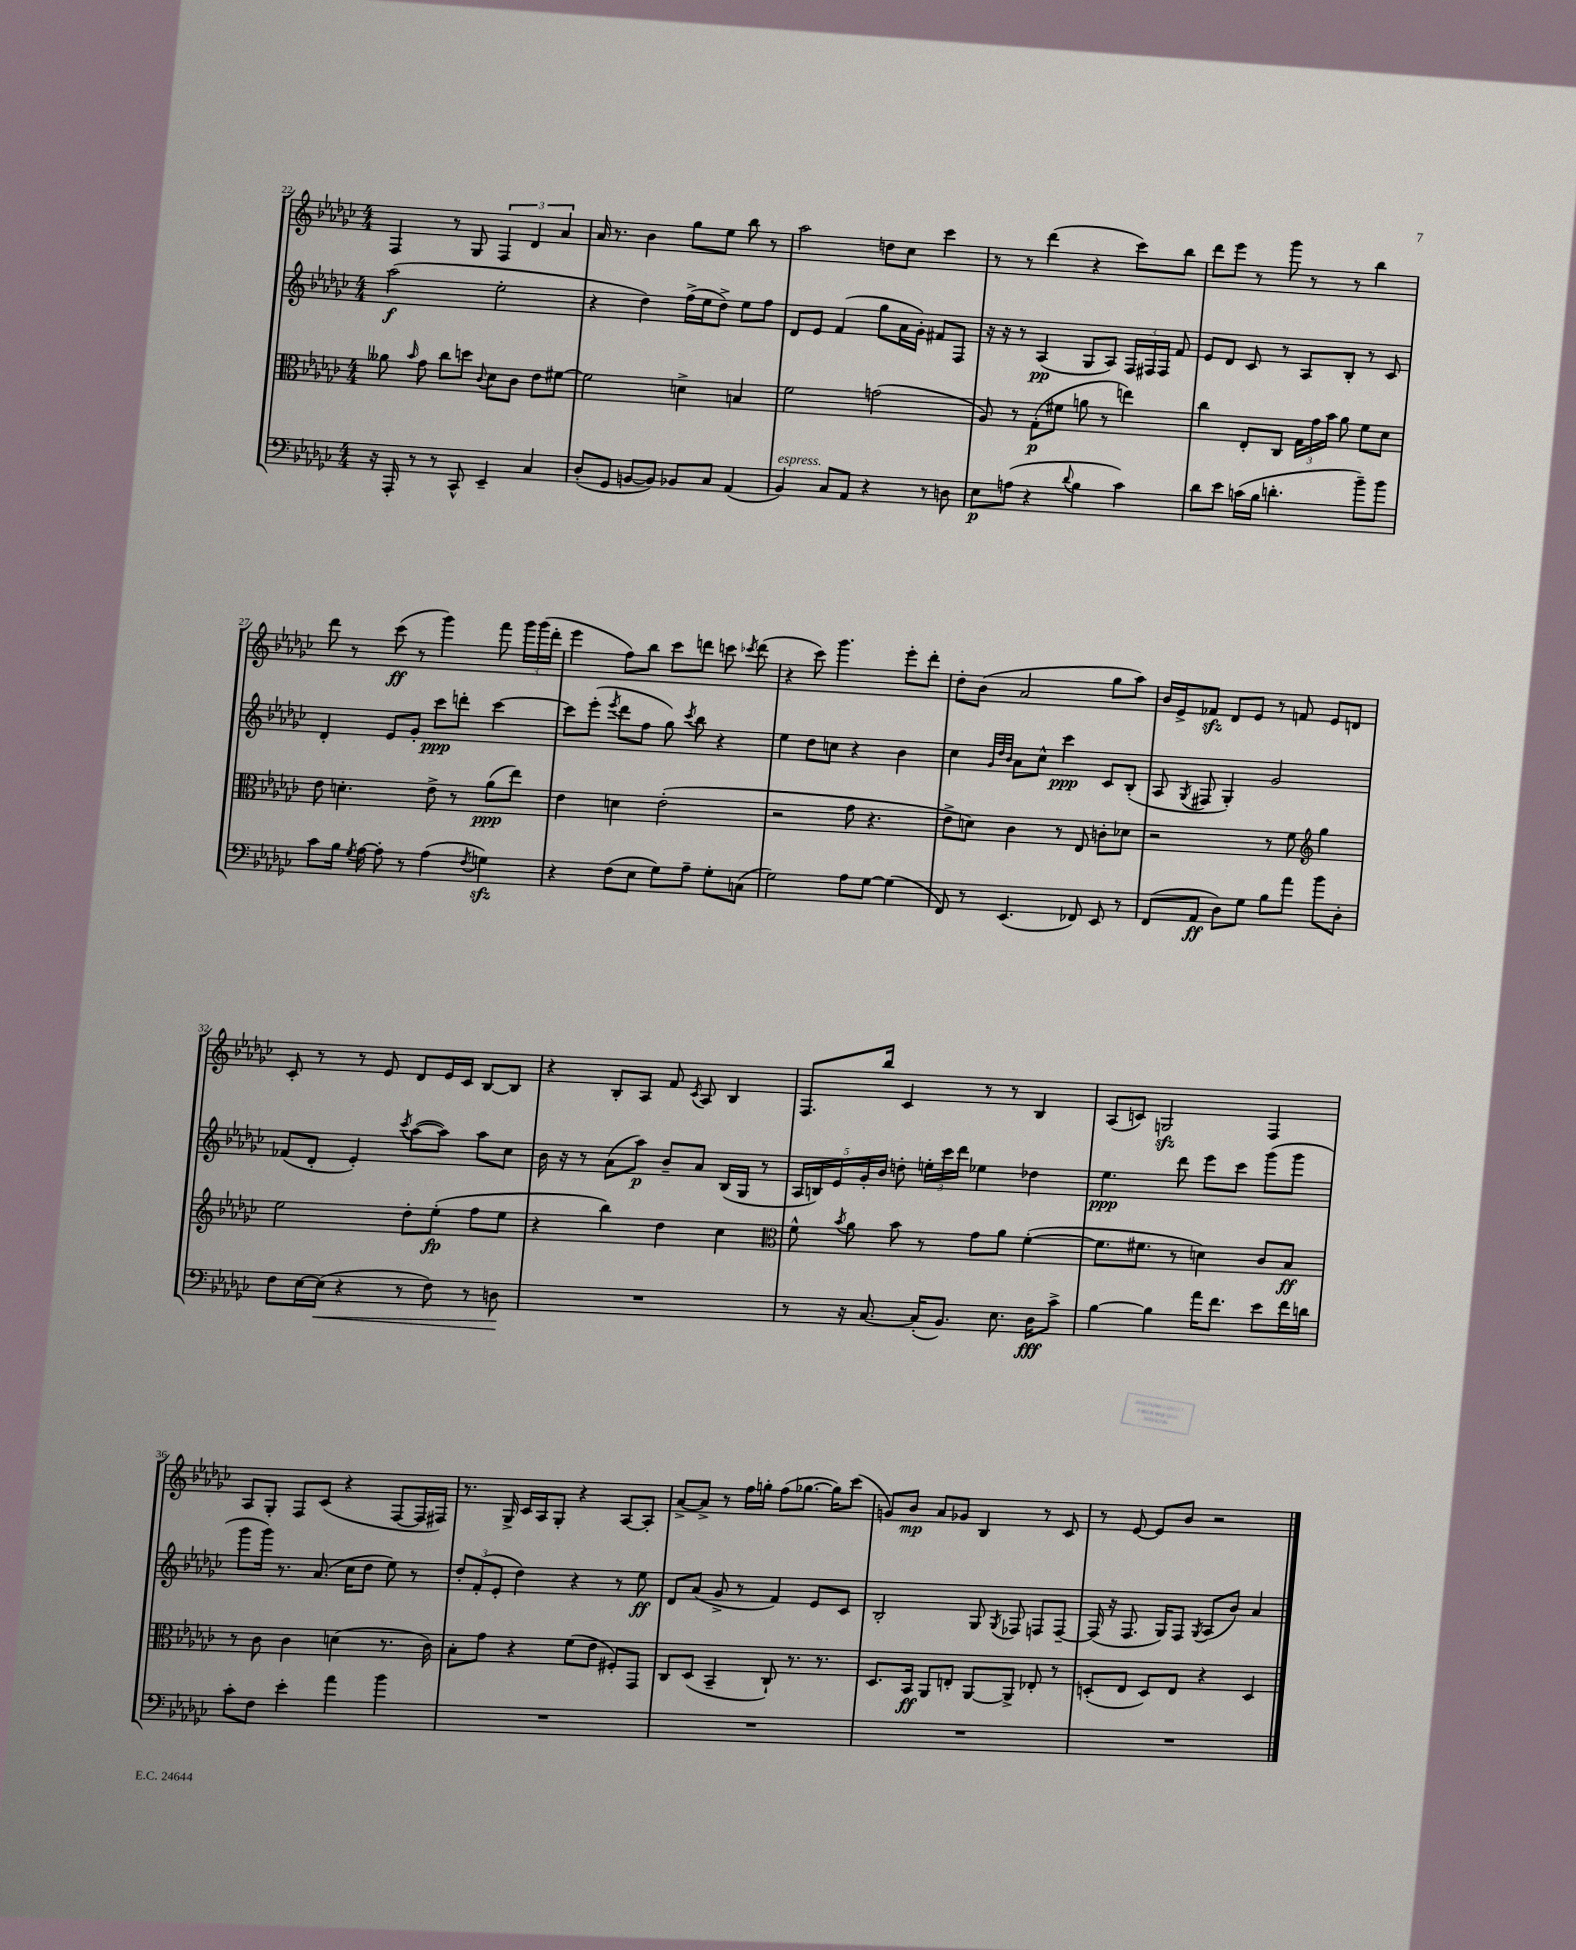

**kern	**dynam	**kern	**dynam	**kern	**dynam	**kern	**dynam
*part4	*part4	*part3	*part3	*part2	*part2	*part1	*part1
*staff4	*staff4	*staff3	*staff3	*staff2	*staff2	*staff1	*staff1
*clefF4	*	*clefC3	*	*clefG2	*	*clefG2	*
*k[b-e-a-d-g-c-]	*	*k[b-e-a-d-g-c-]	*	*k[b-e-a-d-g-c-]	*	*k[b-e-a-d-g-c-]	*
*M4/4	*	*M4/4	*	*M4/4	*	*M4/4	*
=22	=22	=22	=22	=22	=22	=22	=22
16r	.	8a--X\	.	(2aa-\	f	4F/	.
16AAA-'/	.	.	.	.	.	.	.
.	.	16qqb-/	.	.	.	.	.
8r	.	8g-\	.	.	.	.	.
8r	.	8cc-\L	.	.	.	8r	.
8CC-^^/	.	8ddn\J	.	.	.	8G-/	.
.	.	8qqc-/	.	.	.	.	.
4EE-~/	.	8d-\L	.	2ee-'\	.	6F/	.
.	.	8c-\J	.	.	.	.	.
.	.	.	.	.	.	6d-/	.
4C-/	.	8e-\L	.	.	.	.	.
.	.	.	.	.	.	6a-/	.
.	.	[8f#X\J	.	.	.	.	.
=23	=23	=23	=23	=23	=23	=23	=23
(8D-'/L	.	2f#\]	.	4r	.	16a-/	.
.	.	.	.	.	.	8.r	.
8GG-/J	.	.	.	.	.	.	.
[8BBn/L	.	.	.	4dd-\)	.	4b-\	.
8BB/J])	.	.	.	.	.	.	.
8BB-X/L	.	4dn^\	.	(16ff^\LL	.	8gg-\L	.
.	.	.	.	16ee-\J	.	.	.
8C-/J	.	.	.	8dd-^\J)	.	8ee-\J	.
(4AA-/	.	4Bn/	.	8ee-\L	.	8bb-\	.
.	.	.	.	8ff\J	.	8r	.
=24	=24	=24	=24	=24	=24	=24	=24
!LO:TX:a:i:t=espress.	!	!	!	!	!	!	!
4BB-/)	.	2f\	.	8d-/L	.	2aa-\	.
.	.	.	.	8e-/J	.	.	.
8C-/L	.	.	.	(4f/	.	.	.
8AA-/J	.	.	.	.	.	.	.
4r	.	(2gn\	.	8gg-\L	.	8ddn\L	.
.	.	.	.	16a-\L	.	8cc-\J	.
.	.	.	.	16g-'\JJ)	.	.	.
8r	.	.	.	8f#X/L	.	4ccc-\	.
8Dn\	.	.	.	8F/J	.	.	.
=25	=25	=25	=25	=25	=25	=25	=25
8E-\L	p	8A-/)	.	16r	.	8r	.
.	.	.	.	16r	.	.	.
(8An\J	.	8r	.	8r	.	8r	.
4r	.	(8G-'\L	p	(4A-/	pp	(4ddd-\	.
.	.	8f#X\J	.	.	.	.	.
8qqd-/	.	.	.	.	.	.	.
4B-\	.	8an\	.	8G-/L	.	4r	.
.	.	8r	.	8A-/J)	.	.	.
4c-\)	.	4een\)	.	24F/LL	.	8ccc-\L)	.
.	.	.	.	24F#X/	.	.	.
.	.	.	.	24F#/JJ	.	.	.
.	.	.	.	8f/	.	8bb-\J	.
=26	=26	=26	=26	=26	=26	=26	=26
8d-\L	.	4cc-\	.	8e-/L	.	8ddd-\L	.
8e-\J	.	.	.	8d-/J	.	8eee-\J	.
(16cn\LL	.	8E-'/L	.	8c-/	.	8r	.
16B-\JJ	.	.	.	.	.	.	.
4.dn'\	.	8C-/J	.	8r	.	8ggg-\	.
.	.	24G-\LL	.	8A-/L	.	8r	.
.	.	24g-\	.	.	.	.	.
.	.	24b-\JJ	.	.	.	.	.
.	.	8a-\	.	8B-'/J	.	8r	.
8b-~\L)	.	8f\L	.	8r	.	4bb-\	.
8b-\J	.	8d-\J	.	8c-/	.	.	.
!!LO:LB:g=z
=27	=27	=27	=27	=27	=27	=27	=27
8c-\L	.	8e-\	.	4d-'/	.	8ddd-\	.
16B-\Jk	.	4.dn'\	.	.	.	8r	.
8qG-/	.	.	.	.	.	.	.
[16A-\	.	.	.	.	.	.	.
8A-'\]	.	.	.	8e-/L	.	(8ccc-\	ff
8r	.	.	.	8g-'/J	.	8r	.
(4A-\	.	8e-^\	.	8ccc-\L	ppp	4ggg-\)	.
.	.	8r	.	8dddn'\J	.	.	.
8qF/	.	.	.	.	.	.	.
4Gnzz\)	.	(8a-\L	ppp	[4ccc-\	.	8fff\	.
.	.	8ee-\J)	.	.	.	24ggg-\LL	.
.	.	.	.	.	.	(24ggg-\	.
.	.	.	.	.	.	24ddd-'\JJ	.
=28	=28	=28	=28	=28	=28	=28	=28
4r	.	4e-\	.	8ccc-\L]	.	4eee-\	.
.	.	.	.	(8eee-'\J	.	.	.
.	.	.	.	8qeee-/	.	.	.
(8F\L	.	4dn\	.	8ddd-\L	.	8ff\L)	.
8E-\J	.	.	.	8ff\J	.	8bb-\J	.
8G-\L)	.	(2e-'\	.	8gg-\)	.	8ccc-\L	.
.	.	.	.	8qccc-/	.	.	.
8A-~\J	.	.	.	8bb-\	.	8dddn\J	.
8G-'\L	.	.	.	4r	.	8cccn\	.
.	.	.	.	.	.	8qccc-X/	.
(8Cn\J	.	.	.	.	.	(8ddd\	.
=29	=29	=29	=29	=29	=29	=29	=29
2G-\)	.	2r	.	4ee-\	.	4r	.
.	.	.	.	8dd-\L	.	8ccc-\)	.
.	.	.	.	8ccn\J	.	4.ggg-\	.
8A-\L	.	8g-\	.	4r	.	.	.
[8G-\J	.	4.r	.	.	.	.	.
(4G-\]	.	.	.	4b-\	.	8eee-'\L	.
.	.	.	.	.	.	8ddd-'\J	.
=30	=30	=30	=30	=30	=30	=30	=30
8FF/)	.	8e-^\L	.	4cc-\	.	8dd-'\L	.
8r	.	8dn\J)	.	.	.	(8b-\J	.
.	.	.	.	32qqg-/LLL	.	.	.
.	.	.	.	32qqdd-/	.	.	.
.	.	.	.	32qqb-/JJJ	.	.	.
(4.EE-/	.	4c-\	.	8a-\L	.	2a-/	.
.	.	.	.	8cc-^^\J	.	.	.
.	.	8r	.	4ccc-\	ppp	.	.
8FF-X/)	.	8E-/	.	.	.	.	.
8EE-/	.	8cn'\L	.	8c-/L	.	8gg-\L	.
8r	.	8d-X\J	.	(8B-'/J	.	8aa-\J)	.
=31	=31	=31	=31	=31	=31	=31	=31
(8FF/L	.	2r	.	8A-/	.	16b-/LL	.
.	.	.	.	.	.	16e-^/J	.
.	.	.	.	8qG-/	.	.	.
8AA-/J	ff	.	.	8F#X/	.	8f-Xzz/J	.
8D-\L)	.	.	.	4G-'/)	.	8d-/L	.
8G-\J	.	.	.	.	.	8e-/J	.
8B-\L	.	8r	.	2g-/	.	8r	.
8a-\J	.	8f\	.	.	.	8fn/	.
*	*	*clefG2	*	*	*	*	*
8b-\L	.	4gg-\	.	.	.	8e-/L	.
8D-'\J	.	.	.	.	.	8dn/J	.
!!LO:LB:g=z
=32	=32	=32	=32	=32	=32	=32	=32
8F\L	.	2ee-\	.	(8f-X/L	.	8c-'/	.
[16E-\L	.	.	.	8d-'/J	.	8r	.
!	!LO:HP:b	!	!	!	!	!	!
(16E-\JJ]	<	.	.	.	.	.	.
4r	.	.	.	4e-'/)	.	8r	.
.	.	.	.	.	.	8e-/	.
.	.	.	.	8qccc-/	.	.	.
8r	.	8dd-'\L	.	([8aa-\L	.	8d-/L	.
8F\)	.	(8ee-'\J	fp	8aa-\J])	.	16e-/L	.
.	.	.	.	.	.	16c-/JJ	.
8r	.	8ff\L	.	8aa-\L	.	[8B-/L	.
8Dn\	.	8ee-\J	.	8cc-\J	.	8B-/J]	.
.	[	.	.	.	.	.	.
=33	=33	=33	=33	=33	=33	=33	=33
1r	.	4r	.	16b-\	.	4r	.
.	.	.	.	16r	.	.	.
.	.	.	.	8r	.	.	.
.	.	4bb-\)	.	(8a-\L	.	8B-'/L	.
.	.	.	.	8aa-\J)	p	8A-/J	.
.	.	4dd-\	.	8b-~/L	.	8f/	.
.	.	.	.	.	.	8qc-/	.
.	.	.	.	8a-/J	.	8A-/	.
.	.	4cc-\	.	(16B-/LL	.	4B-/	.
.	.	.	.	16G-/JJ	.	.	.
.	.	.	.	8r	.	.	.
=34	=34	=34	=34	=34	=34	=34	=34
*	*	*clefC3	*	*	*	*	*
8r	.	8f^^\	.	20A-/LL	.	8.F/L	.
.	.	.	.	20Bn/)	.	.	.
.	.	.	.	20e-/	.	.	.
.	.	8qb-/	.	.	.	.	.
16r	.	8a-\	.	.	.	.	.
.	.	.	.	20g-'/	.	.	.
[8.C-/	.	.	.	.	.	16bb-/Jk	.
.	.	.	.	20b-/JJ	.	.	.
.	.	8b-\	.	8ddn'\	.	4c-/	.
(16C-'/KL]	.	8r	.	24een'\LL	.	.	.
.	.	.	.	24ccc-\	.	.	.
8.BB-/J)	.	.	.	.	.	.	.
.	.	.	.	24ddd-\JJ	.	.	.
.	.	8g-\L	.	4ee-X\	.	8r	.
8.E-\	.	8a-\J	.	.	.	8r	.
.	.	([4f'\	.	4dd-X\	.	4B-/	.
16D-\KL	fff	.	.	.	.	.	.
8c-^\J	.	.	.	.	.	.	.
=35	=35	=35	=35	=35	=35	=35	=35
[4B-\	.	8.f\L]	.	4.ee-\	ppp	(8A-/L	.
.	.	.	.	.	.	8cn/J)	.
.	.	8.f#X\J	.	.	.	.	.
4B-\]	.	.	.	.	.	2Gnzz/	.
.	.	8r	.	8ddd-\	.	.	.
16a-\KL	.	4dn\)	.	8eee-\L	.	.	.
8.f\J	.	.	.	.	.	.	.
.	.	.	.	8ccc-\J	.	.	.
8e-\L	.	8c-/L	.	(8ggg-\L	.	4F/	.
16f\L	.	8B-/J	ff	8ggg-\J	.	.	.
16dn\JJ	.	.	.	.	.	.	.
!!LO:LB:g=z
=36	=36	=36	=36	=36	=36	=36	=36
8c-'\L	.	8r	.	8ggg-\L	.	8A-/L	.
8F\J	.	8c-\	.	16ggg-\Jk)	.	8G-'/J	.
.	.	.	.	8.r	.	.	.
4e-'\	.	4c-\	.	.	.	8F/L	.
.	.	.	.	(8.a-/	.	(8c-/J	.
4a-\	.	(4dn\	.	.	.	4r	.
.	.	.	.	16cc-\KL	.	.	.
.	.	.	.	8dd-\J	.	.	.
4b-\	.	8.r	.	8ee-\)	.	[8F/L	.
.	.	.	.	8r	.	16F/L]	.
.	.	16c-\)	.	.	.	16F#X/JJ)	.
=37	=37	=37	=37	=37	=37	=37	=37
1r	.	8B-'\L	.	12dd-'/L	.	8.r	.
.	.	.	.	(12f'/	.	.	.
.	.	8g-\J	.	.	.	.	.
.	.	.	.	12e-'/J	.	.	.
.	.	.	.	.	.	16G-^/	.
.	.	4r	.	4dd-\)	.	16c-/LL	.
.	.	.	.	.	.	16A-/J	.
.	.	.	.	.	.	8G-'/J	.
.	.	(8f\L	.	4r	.	4r	.
.	.	8e-\J	.	.	.	.	.
.	.	8F#X'/L)	.	8r	.	[8A-/L	.
.	.	8GG-/J	.	8ee-\	ff	8A-'/J]	.
=38	=38	=38	=38	=38	=38	=38	=38
1r	.	8C-/L	.	8d-/L	.	[8a-^/L	.
.	.	(8D-/J	.	(8a-/J	.	8a-^/J]	.
.	.	4BB-~/	.	8g-^/	.	8r	.
.	.	.	.	8r	.	16ff\LL	.
.	.	.	.	.	.	16ggn'\JJ	.
.	.	8C-`/)	.	4f/)	.	(8ff\L	.
.	.	8.r	.	.	.	[8.gg-X\J	.
.	.	.	.	8e-/L	.	.	.
.	.	8.r	.	.	.	16gg-\KL])	.
.	.	.	.	8c-/J	.	(8ccc-\J	.
=39	=39	=39	=39	=39	=39	=39	=39
1r	.	8.D-/L	.	2B-'/	.	8gn/L)	.
.	.	.	.	.	.	8b-/J	mp
.	.	16BB-/Jk	ff	.	.	.	.
.	.	8AA-/L	.	.	.	8a-/L	.
.	.	8En'/J	.	.	.	8g-X/J	.
.	.	[8AA-/L	.	8G-/	.	4B-/	.
.	.	.	.	8qG-/	.	.	.
.	.	8AA-^/J]	.	8F-X/	.	.	.
.	.	8E-X'/	.	8Fn/L	.	8r	.
.	.	8r	.	[8F~/J	.	8c-/	.
=40	=40	=40	=40	=40	=40	=40	=40
1r	.	(8Dn'/L	.	(16F/]	.	8r	.
.	.	.	.	16r	.	.	.
.	.	8E-/J	.	8.F/	.	[8e-/	.
.	.	8D/L)	.	.	.	8e-/L]	.
.	.	.	.	16G-/KL)	.	.	.
.	.	8E-/J	.	8F/J	.	8b-/J	.
.	.	.	.	8qG-/	.	.	.
.	.	4r	.	(8A-/L	.	2r	.
.	.	.	.	8b-/J)	.	.	.
.	.	4D/	.	4a-/	.	.	.
==	==	==	==	==	==	==	==
*-	*-	*-	*-	*-	*-	*-	*-
